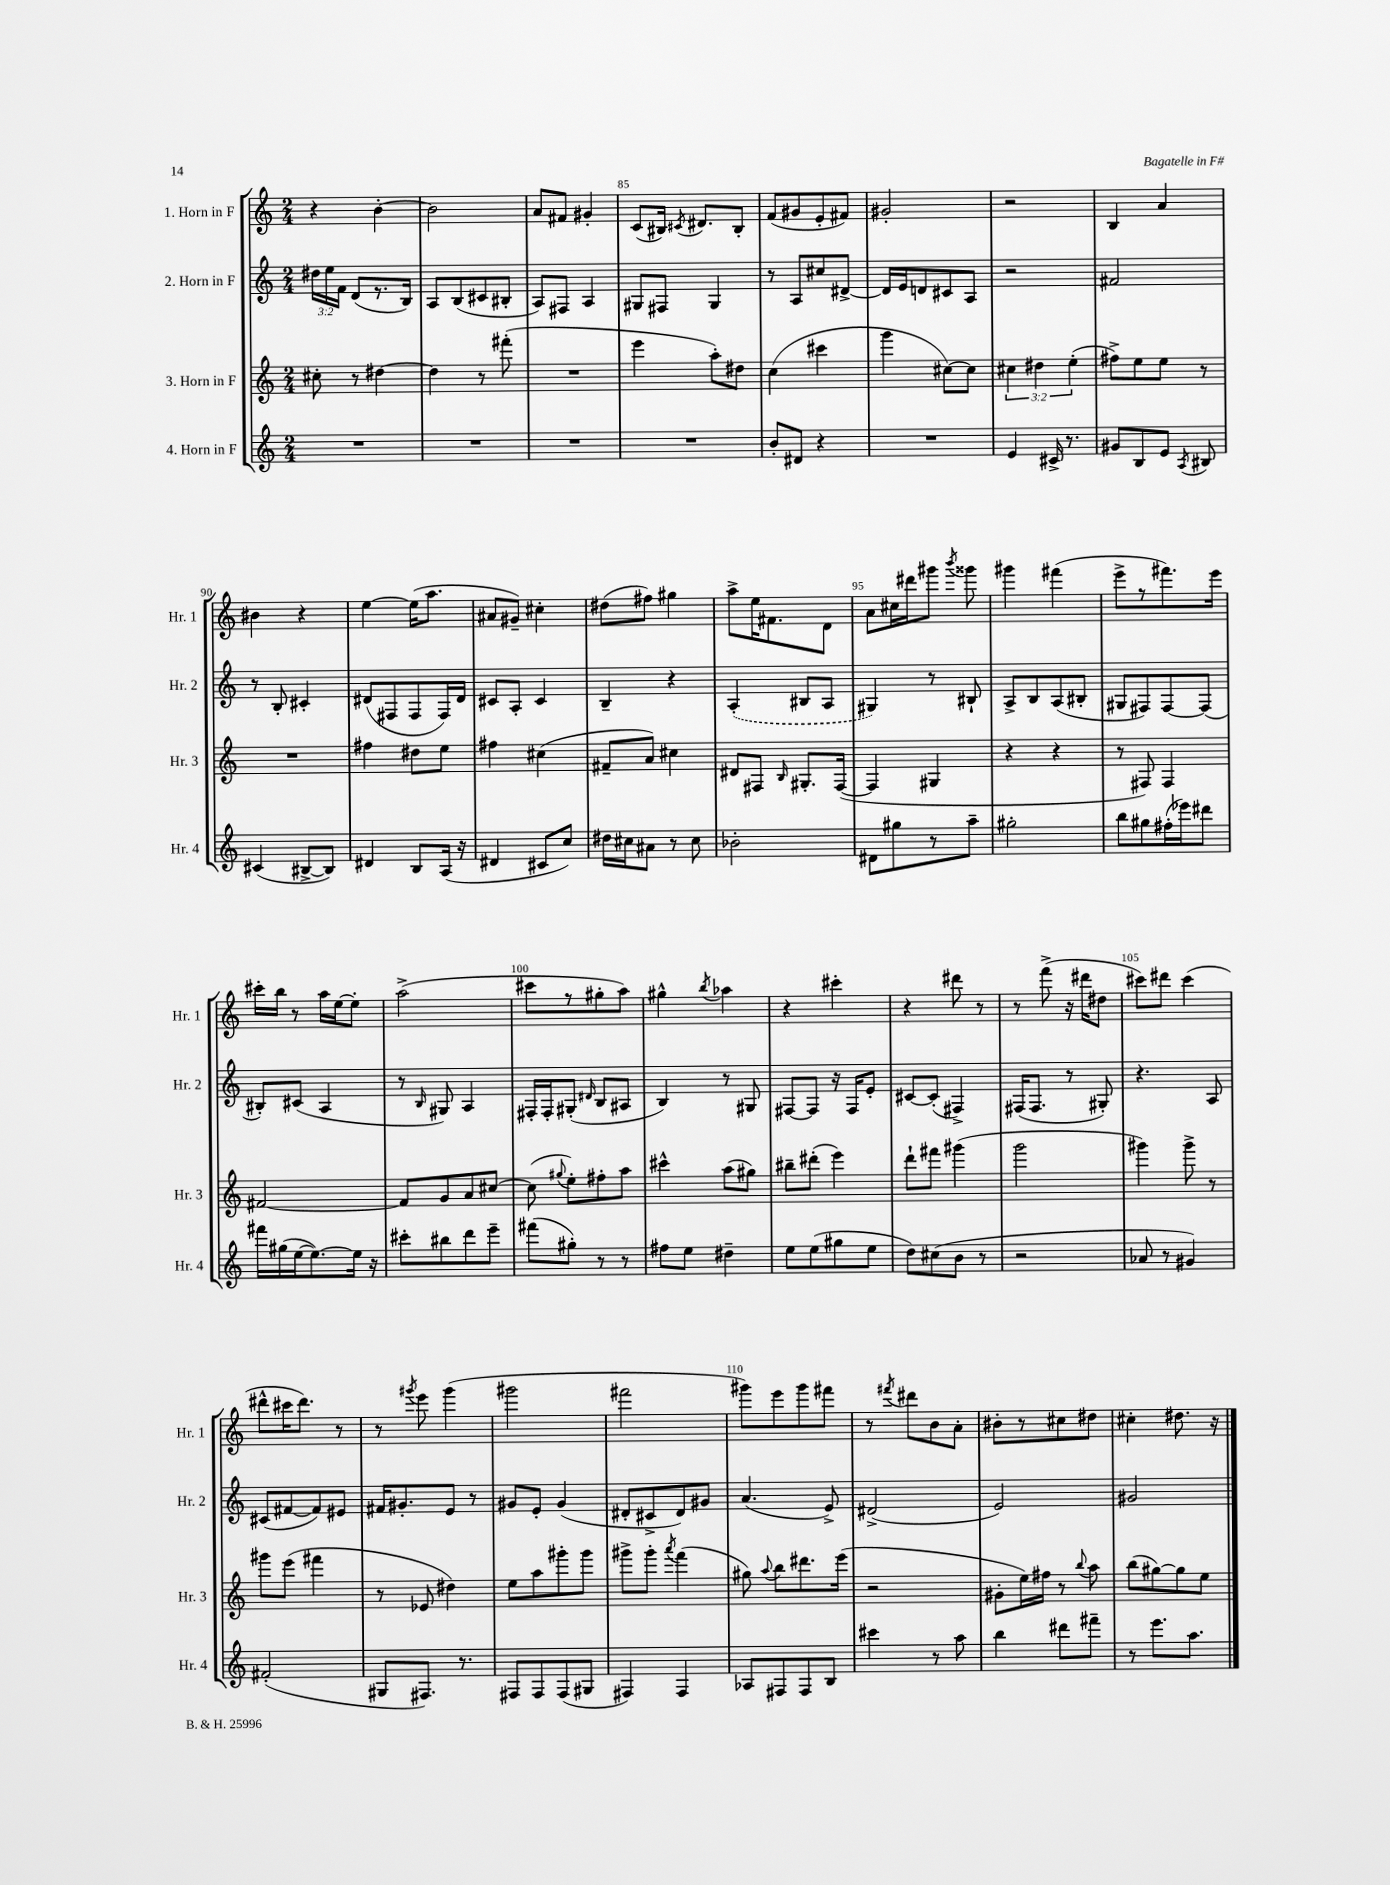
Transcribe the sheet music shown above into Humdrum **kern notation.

**kern	**kern	**kern	**kern
*staff4	*staff3	*staff2	*staff1
*clefG2	*clefG2	*clefG2	*clefG2
*k[]	*k[]	*k[]	*k[]
*M2/4	*M2/4	*M2/4	*M2/4
2r	8cc#'	24dd#	4r
.	.	24ee	.
.	.	24f	.
.	8r	(8d	.
.	[4dd#	8.r	[4b'
.	.	16B)	.
=	=	=	=
2r	4dd#]	8A	2b]
.	.	(8B	.
.	8r	8c#	.
.	(8fff#'	8B#'	.
=	=	=	=
2r	2r	8A)	8a
.	.	8F#	8f#
.	.	4A	4g#'
=	=	=	=
2r	4eee	8G#	(8c
.	.	8F#	16B#)
.	.	.	8qc#
.	.	.	8.d#
.	8aa')	4G#	.
.	8dd#	.	8B#'
=	=	=	=
8b'	(4cc	8r	(8f
8d#	.	8A	8g#
4r	4ccc#	8cc#	8e'
.	.	[8d#^	8f#)
=	=	=	=
2r	4ggg	16d#]	2g#'
.	.	16e	.
.	.	8d	.
.	[8cc#)	8c#	.
.	8cc#]	8A	.
=	=	=	=
4e	6cc#	2r	2r
.	6dd#	.	.
16c#^	.	.	.
8.r	.	.	.
.	(6ee'	.	.
=	=	=	=
8g#	8ff#^)	2f#	4B
8B	8ee	.	.
8e	8ee	.	4a
8qA	.	.	.
8B#	8r	.	.
=	=	=	=
(4c#	2r	8r	4b#
.	.	8B'	.
[8B#^	.	4c#'	4r
8B#])	.	.	.
=	=	=	=
4d#	4ff#	(8d#	[4ee
.	.	8F#	.
8B	8dd#	8F#	(16ee]
.	.	.	8.aa
(16A	8ee	16F#)	.
16r	.	16d#	.
=	=	=	=
4d#	4ff#	8c#	8a#
.	.	8A'	8g#~)
8c#	(4cc#	4c#	4cc#'
8cc)	.	.	.
=	=	=	=
16dd#	8f#~	4B~	(8dd#
16cc#	.	.	.
8a#	8a)	.	8ff#)
8r	4cc#	4r	4gg#
8cc#	.	.	.
=	=	=	=
2b-'	8d#	(4A'	8aa^
.	8F#	.	16ee
.	.	.	8.f#
.	16qqB	.	.
.	8.G#'	8B#	.
.	.	8A	8d
.	([16F#	.	.
=	=	=	=
8d#	4F#]	4G#)	8a
8gg#	.	.	16cc#
.	.	.	16ddd#
8r	4G#	8r	8ggg#
.	.	.	8qbbb
8aa~	.	8B#`	8ggg##
=	=	=	=
2gg#'	4r	8A^	4ggg#
.	.	8B	.
.	4r	(8A	(4fff#
.	.	8B#'	.
=	=	=	=
8bb	8r	8G#	8eee^
8gg#	8F#)	8F#)	8r
(16ff#'	4F#	[8F#	8.fff#)
16eee-)	.	.	.
8ddd#	.	(8F#]	.
.	.	.	16eee
=	=	=	=
16fff#	[2f#	8B#')	16ccc#'
(16gg#	.	.	16bb
[16ee	.	(8c#	8r
8.ee_)	.	.	.
.	.	4A	16aa
.	.	.	[16ee
16ee]	.	.	8ee']
16r	.	.	.
=	=	=	=
8ccc#'	8f#]	8r	(2aa^
.	.	16qqB	.
8bb#	8g	8G#)	.
8ddd	8a	4A	.
8eee~	[8cc#	.	.
=	=	=	=
(8fff#	(8cc#]	16F#'	8ccc#
.	.	16F#'	.
.	8qqgg#	.	.
8gg#')	8ee')	(8G#'	8r
.	.	16qqd#	.
8r	8ff#'	8B	8gg#'
8r	8aa	8A#	8aa)
=	=	=	=
8ff#	4ccc#^^	4B)	4gg#^^
8ee	.	.	.
.	.	.	8qbb
4dd#~	(8aa	8r	4aa-
.	8gg#)	8G#	.
=	=	=	=
8ee	8bb#~	[8F#	4r
(8ee	(8ddd#'	8F#]	.
8gg#	4eee)	16r	4ccc#'
.	.	16F#	.
8ee	.	8e'	.
=	=	=	=
8dd)	8ddd`	[8c#	4r
(8cc#	8fff#	(8c#']	.
8b	(4ggg#	4F#^)	8ddd#
8r	.	.	8r
=	=	=	=
2r	2ggg	(16F#	8r
.	.	8.F#	.
.	.	.	(8fff^
.	.	8r	16r
.	.	.	16ddd#
.	.	8G#')	8dd#
=	=	=	=
8a-	4ggg#)	4.r	8ccc#)
8r	.	.	8ddd#
4g#)	8ggg#^	.	(4ccc#
.	8r	8A	.
=	=	=	=
(2f#'	8ggg#	(8c#	8ddd#^^
.	(8eee	[8f#	16ccc#
.	.	.	8.ddd#)
.	4fff#	8f#])	.
.	.	8e#	8r
=	=	=	=
8G#	8r	16f#	8r
.	.	8.g#'	.
.	.	.	8qggg#
8.F#)	8e-	.	8eee
.	4dd#)	8e	(4ggg#
8.r	.	.	.
.	.	8r	.
=	=	=	=
8F#	8ee	8g#	2ggg#
8F#	8aa	8e'	.
(8F#	8ggg#'	(4g#	.
8G#	8ggg#	.	.
=	=	=	=
4F#)	8ggg#^	8d#'	2fff#
.	8ggg#'	8c#^	.
.	8qaaa	.	.
4F#	(4fff	8d#)	.
.	.	8g#	.
=	=	=	=
8A-	8gg#)	(4.a	8ggg#)
.	8qqaa	.	.
8F#	8bb	.	8eee
8F#	8.ddd#	.	8ggg#
8B	.	8e^)	8fff#
.	(16eee	.	.
=	=	=	=
4ccc#	2r	(2d#^	8r
.	.	.	8qfff#
.	.	.	8ddd#
8r	.	.	8b
8aa	.	.	8a'
=	=	=	=
4bb	8g#'	2e)	8b#'
.	16ee)	.	8r
.	16ff#	.	.
8ddd#	8r	.	8cc#
.	8qqbb	.	.
8fff#~	8aa	.	8dd#
=	=	=	=
8r	(8bb	2g#	4cc#'
8.eee	[8gg#)	.	.
.	8gg#]	.	8.dd#
8.aa	.	.	.
.	8ee	.	.
.	.	.	16r
==	==	==	==
*-	*-	*-	*-
